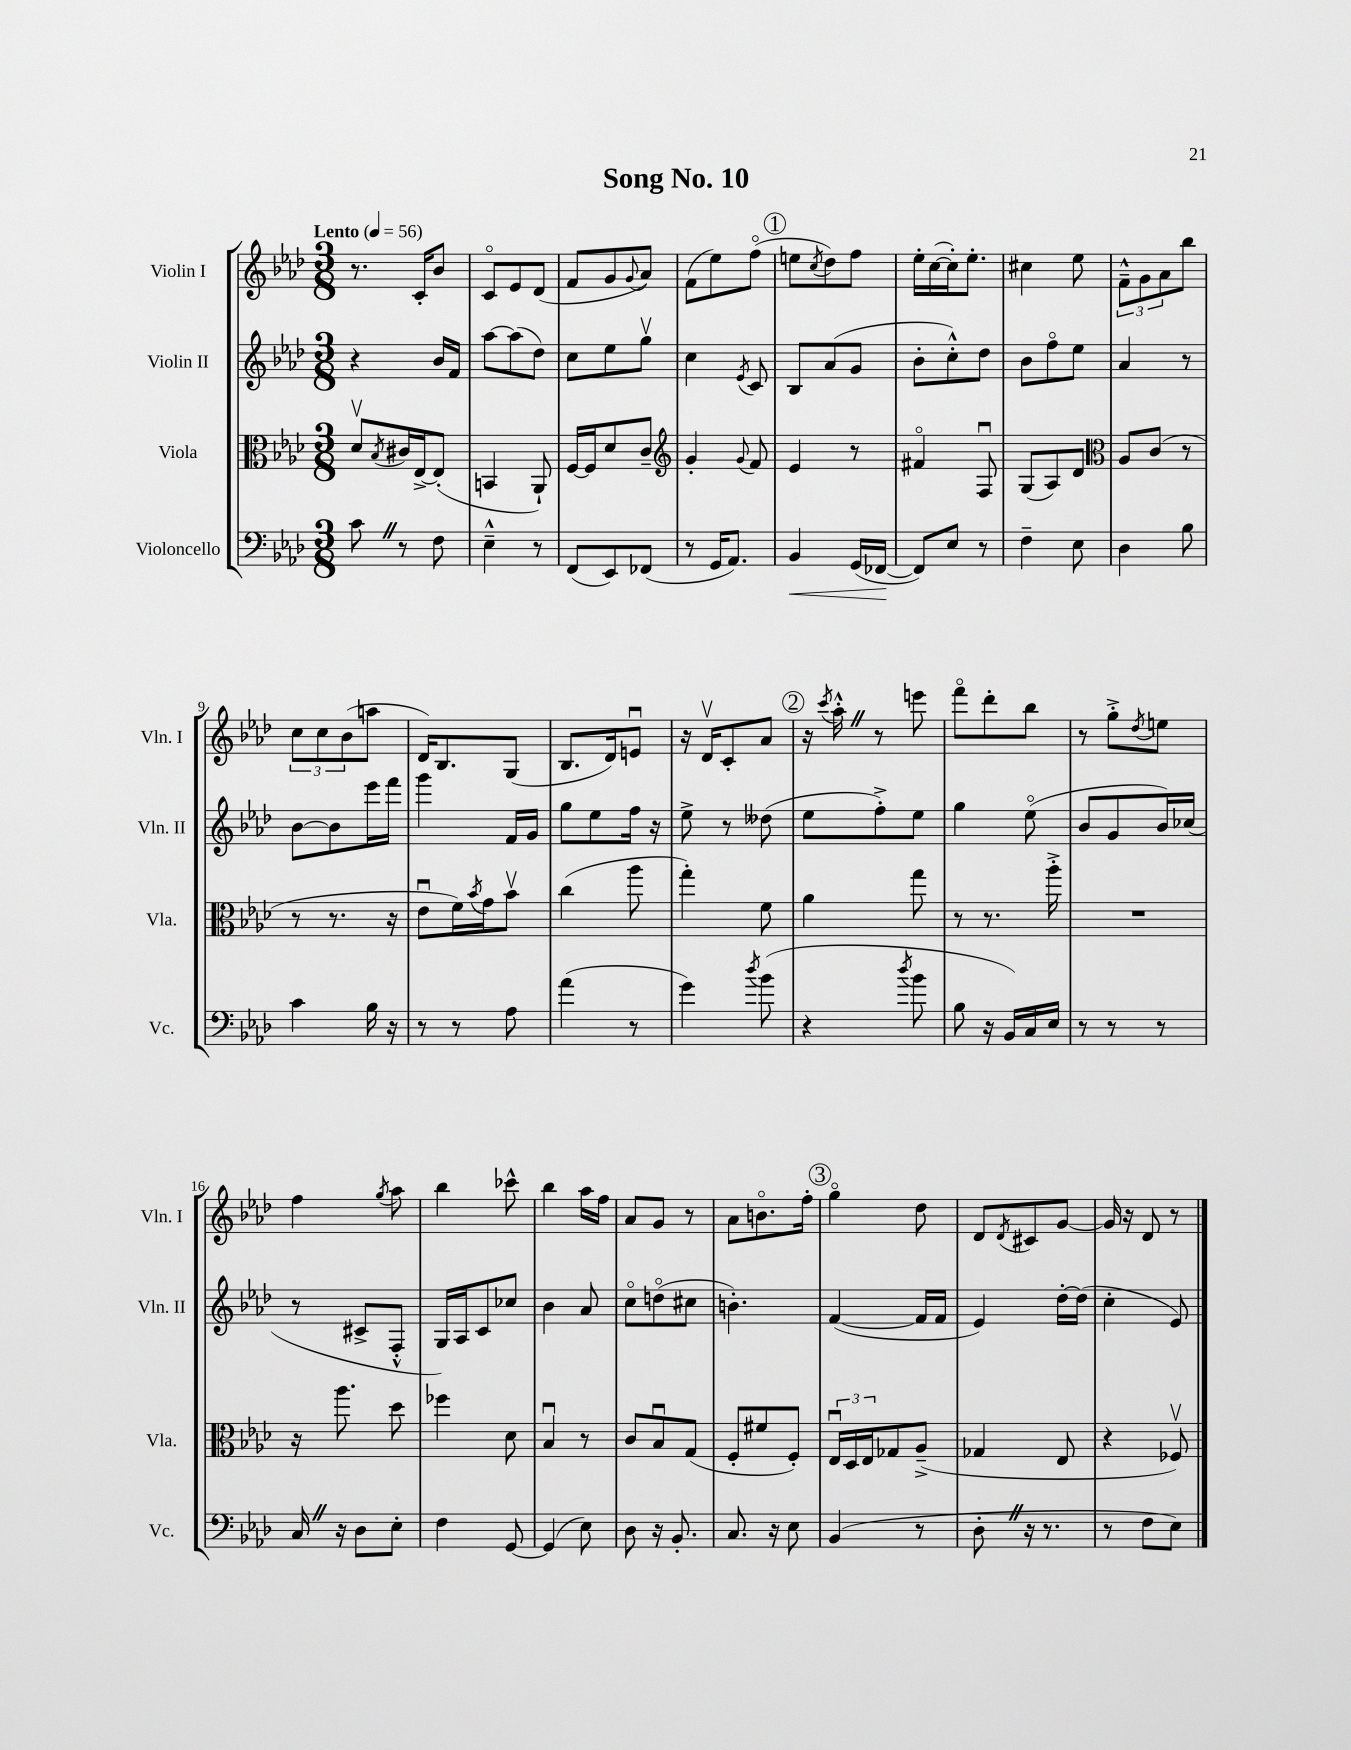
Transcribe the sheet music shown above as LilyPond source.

\header { title = "Song No. 10" }
<<
\new StaffGroup <<
\new Staff = "s0" \with { instrumentName = "Violin I" shortInstrumentName = "Vln. I" } {
    \clef treble \key aes \major \numericTimeSignature \time 3/8 \tempo "Lento" 4 = 56
    r8. c'16-. bes'8 |
    c'8\flageolet ees'8 des'8( |
    f'8 g'8 \appoggiatura { g'8 } aes'8) |
    f'8( ees''8) f''8\flageolet( |
    \mark \markup { \circle "1" } e''8 \acciaccatura { c''8 } des''8) f''8 |
    ees''16-. c''16~( c''16-.) ees''8.-. |
    cis''4 ees''8 |
    \tuplet 3/2 { f'8---^ g'8 aes'8 } bes''8 |
    \tuplet 3/2 { c''8 c''8 bes'8( } a''8 |
    des'16) bes8. g8( |
    bes8. des'16) e'8\downbow |
    r16 des'16\upbow c'8-. aes'8 |
    \mark \markup { \circle "2" } r16 \acciaccatura { c'''8 } aes''16-.-^ \once \override BreathingSign.text = \markup { \musicglyph "scripts.caesura.straight" } \breathe r8 e'''8 |
    f'''8\flageolet des'''8-. bes''8 |
    r8 g''8-.-> \acciaccatura { des''8 } e''8 |
    f''4 \acciaccatura { g''8 } aes''8 |
    bes''4 ces'''8-^ |
    bes''4 aes''16 f''16 |
    aes'8 g'8 r8 |
    aes'8 b'8.\flageolet f''16-. |
    \mark \markup { \circle "3" } g''4\flageolet des''8 |
    des'8 \acciaccatura { des'8 } cis'8 g'8~ |
    g'16 r16 des'8 r8 \bar "|." |
}
\new Staff = "s1" \with { instrumentName = "Violin II" shortInstrumentName = "Vln. II" } {
    \clef treble \key aes \major \numericTimeSignature \time 3/8
    r4 bes'16 f'16 |
    aes''8~ aes''8( des''8) |
    c''8 ees''8 g''8\upbow |
    c''4 \acciaccatura { ees'8 } c'8 |
    \mark \markup { \circle "1" } bes8 aes'8( g'8 |
    bes'8-. c''8-.-^) des''8 |
    bes'8 f''8\flageolet ees''8 |
    aes'4 r8 |
    bes'8~ bes'8 ees'''16 f'''16 |
    g'''4 f'16 g'16 |
    g''8 ees''8 f''16 r16 |
    ees''8-> r8 deses''8( |
    \mark \markup { \circle "2" } ees''8 f''8-.->) ees''8 |
    g''4 ees''8\flageolet( |
    bes'8 g'8 bes'16) ces''16( |
    r8 cis'8-> f8-.-^ |
    g16) aes16 c'8 ces''8 |
    bes'4 aes'8 |
    c''8\flageolet d''8\flageolet( cis''8 |
    b'4.-.) |
    \mark \markup { \circle "3" } f'4~( f'16 f'16 |
    ees'4) des''16~-. des''16( |
    c''4-. ees'8) \bar "|." |
}
\new Staff = "s2" \with { instrumentName = "Viola" shortInstrumentName = "Vla." } {
    \clef alto \key aes \major \numericTimeSignature \time 3/8
    des'8\upbow \acciaccatura { bes8 } cis'16 ees16~-> ees8-.( |
    b,4 aes,8-!) |
    f16~ f16 des'8 c'8-- |
    \clef treble g'4-. \appoggiatura { g'8 } f'8 |
    \mark \markup { \circle "1" } ees'4 r8 |
    fis'4\flageolet f8\downbow |
    g8( aes8) des'8 |
    \clef alto aes8 c'8( r8 |
    r8 r8. r16 |
    ees'8\downbow f'16) \acciaccatura { bes'8 } g'16 bes'8\upbow |
    c''4( aes''8 |
    g''4-.) f'8 |
    \mark \markup { \circle "2" } aes'4 g''8 |
    r8 r8. aes''16-.-> |
    R4. |
    r16 aes''8. des''8 |
    fes''4 des'8 |
    bes4\downbow r8 |
    c'8 bes8\downbow g8( |
    f8-. fis'8 f8-.) |
    \mark \markup { \circle "3" } \tuplet 3/2 { ees16\downbow des16 ees16 } ges8 aes8--->( |
    ges4 ees8 |
    r4 fes8\upbow) \bar "|." |
}
\new Staff = "s3" \with { instrumentName = "Violoncello" shortInstrumentName = "Vc." } {
    \clef bass \key aes \major \numericTimeSignature \time 3/8
    c'8 \once \override BreathingSign.text = \markup { \musicglyph "scripts.caesura.straight" } \breathe r8 f8 |
    ees4---^ r8 |
    f,8( ees,8) fes,8( |
    r8 g,16 aes,8.) |
    \mark \markup { \circle "1" } bes,4\< g,16( fes,16~\! |
    fes,8) ees8 r8 |
    f4-- ees8 |
    des4 bes8 |
    c'4 bes16 r16 |
    r8 r8 aes8 |
    aes'4( r8 |
    g'4) \acciaccatura { des''8 } bes'8( |
    \mark \markup { \circle "2" } r4 \acciaccatura { des''8 } bes'8 |
    bes8 r16 bes,16) c16 ees16 |
    r8 r8 r8 |
    c16 \once \override BreathingSign.text = \markup { \musicglyph "scripts.caesura.straight" } \breathe r16 des8 ees8-. |
    f4 g,8~ |
    g,4( ees8) |
    des8 r16 bes,8.-. |
    c8. r16 ees8 |
    \mark \markup { \circle "3" } bes,4( r8 |
    des8-. \once \override BreathingSign.text = \markup { \musicglyph "scripts.caesura.straight" } \breathe r16 r8. |
    r8 f8 ees8) \bar "|." |
}
>>
>>
